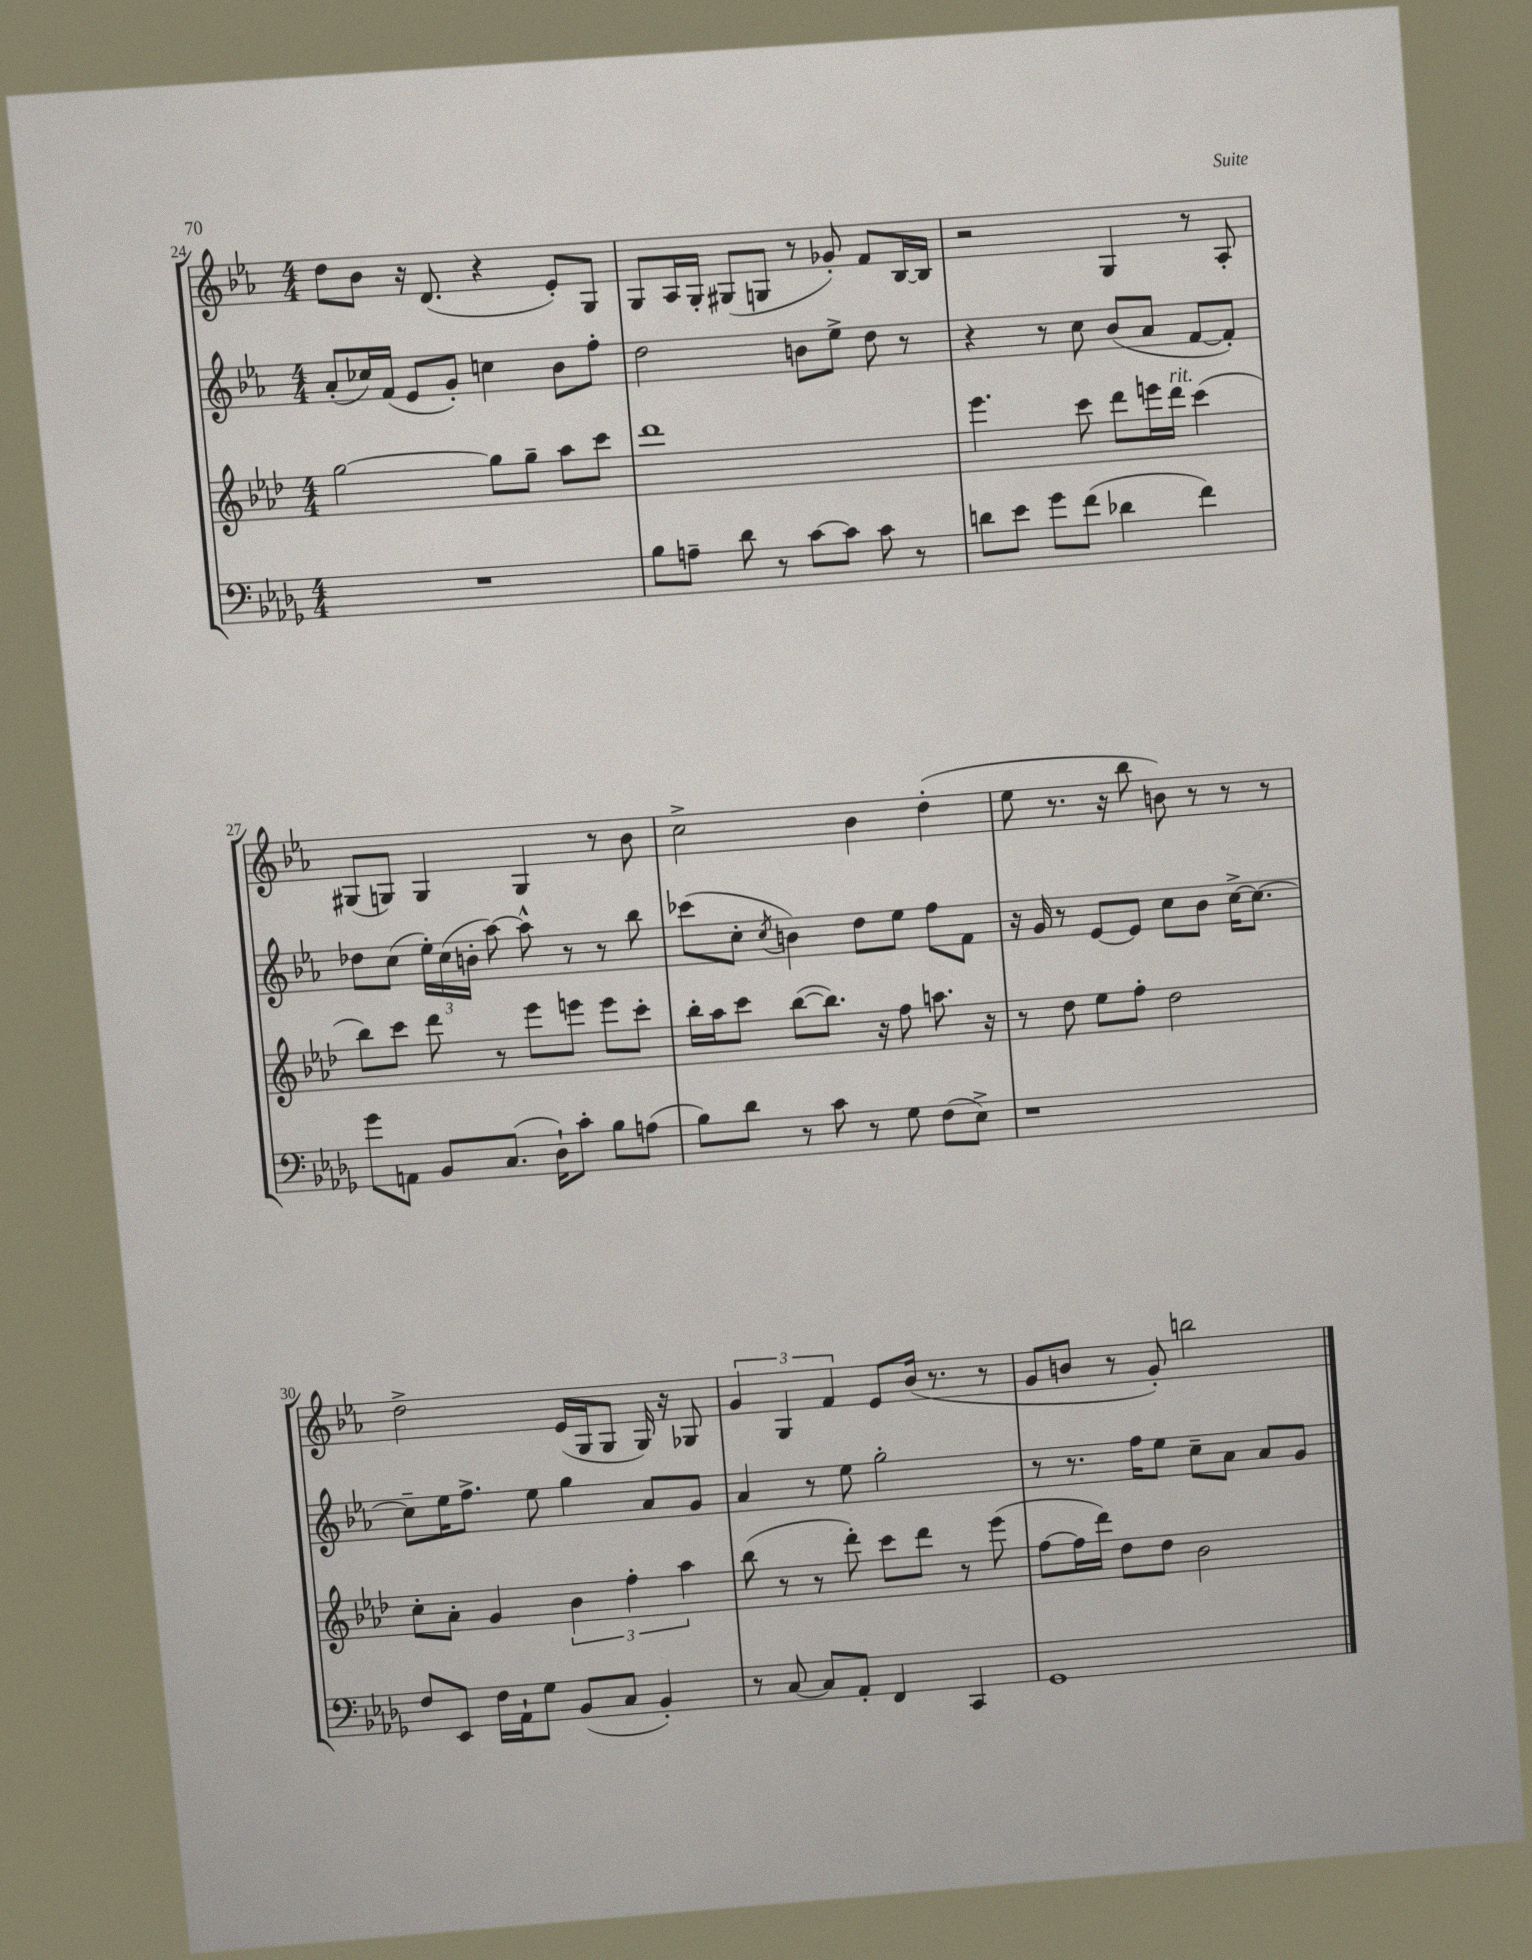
<<
\new StaffGroup <<
\new Staff = "s0" {
    \clef treble \key ees \major \numericTimeSignature \time 4/4
    \autoBeamOff d''8[ bes'8] r16 d'8.( r4 ees'8[-.) g8] |
    g8[ aes16 g16]-. gis8[( g8] r8 ges'8-.) f'8[ bes16~ bes16] |
    r2 g4 r8 aes8-. |
    gis8[( g8]) g4 g4 r8 bes'8 |
    c''2-> bes'4 d''4-.( |
    ees''8 r8. r16 bes''8 b'8) r8 r8 r8 |
    d''2-> ees'16[( g16 g8] g16) r16 ges8 |
    \tuplet 3/2 { g'4 g4 f'4 } ees'8[ bes'16]( r8. r8 |
    g'8[ b'8] r8 g'8-.) b''2 \bar "|." |
}
\new Staff = "s1" {
    \clef treble \key ees \major \numericTimeSignature \time 4/4
    \autoBeamOff aes'8[-.( ces''16) f'16]( ees'8[ g'8]-.) c''4 bes'8[ f''8]-. |
    d''2 b'8[ ees''8]-> d''8 r8 |
    r4 r8 c''8 bes'8[( aes'8] f'8[~ f'8]-.) |
    des''8[ c''8]( \tuplet 3/2 { ees''16[-.) c''16( b'16]-. } aes''8~) aes''8-^ r8 r8 bes''8 |
    ces'''8[( c''8]-. \acciaccatura { c''8 } b'4) d''8[ ees''8] f''8[ f'8] |
    r16 g'16 r8 ees'8[~ ees'8] c''8[ bes'8] c''16[~-> c''8.]~ |
    c''8[-- ees''16 f''8.]-> ees''8 g''4 aes'8[ g'8] |
    aes'4 r8 ees''8 g''2-. |
    r8 r8. f''16[ ees''8] c''8[-- aes'8] aes'8[ g'8] \bar "|." |
}
\new Staff = "s2" {
    \clef treble \key aes \major \numericTimeSignature \time 4/4
    \autoBeamOff g''2~ g''8[ g''8]-- aes''8[ c'''8] |
    des'''1 |
    ees'''4. c'''8 des'''8[ e'''16 des'''16]^\markup { \italic "rit." } c'''4( |
    bes''8[) c'''8] des'''8 r8 ees'''8[ e'''8] e'''8[ c'''8]-. |
    bes''16[-. aes''16 c'''8] bes''8[~( bes''8.]) r16 f''8 a''8. r16 |
    r8 des''8 ees''8[ f''8]-. des''2 |
    c''8[-. aes'8]-. g'4 \tuplet 3/2 { bes'4 f''4-. aes''4 } |
    bes''8( r8 r8 des'''8-.) c'''8[ des'''8] r8 ees'''8( |
    f''8[~ f''16 des'''16]) des''8[ des''8] bes'2 \bar "|." |
}
\new Staff = "s3" {
    \clef bass \key des \major \numericTimeSignature \time 4/4
    \autoBeamOff R1 |
    bes8[ a8]-- des'8 r8 c'8[~ c'8] c'8 r8 |
    d'8[ ees'8] ges'8[ f'8]( des'4 f'4) |
    ges'8[ a,8] bes,8[ c8.]( des16[-!) c'8]-. bes8[ a8]( |
    bes8[) des'8] r8 c'8 r8 ges8 f8[( ees8]->) |
    r1 |
    f8[ ees,8] f16[ aes,16-! ges8] bes,8[( c8] bes,4-.) |
    r8 c8~ c8[ aes,8]-. f,4 c,4 |
    ges,1 \bar "|." |
}
>>
>>
\layout { \context { \Score currentBarNumber = #24 } }
